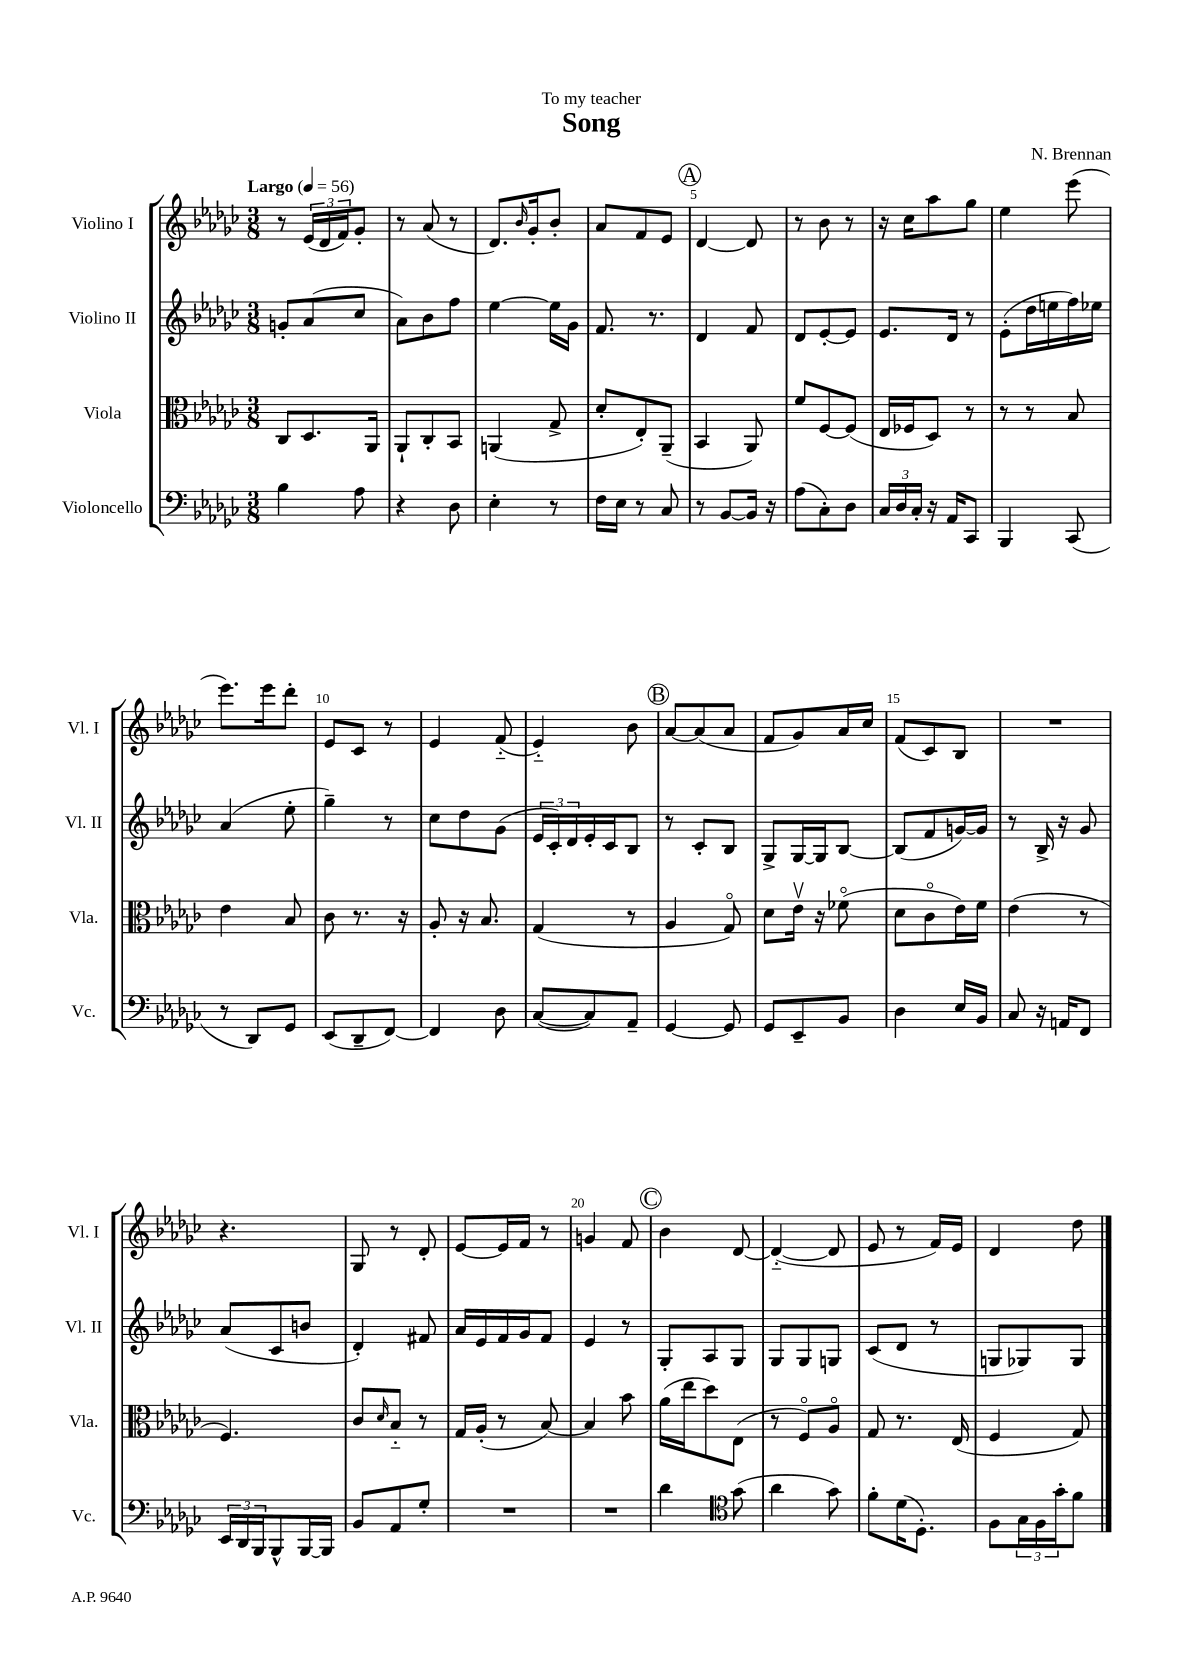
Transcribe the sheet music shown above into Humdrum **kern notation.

**kern	**kern	**kern	**kern
*part4	*part3	*part2	*part1
*staff4	*staff3	*staff2	*staff1
*I"Violoncello	*I"Viola	*I"Violino II	*I"Violino I
*I'Vc.	*I'Vla.	*I'Vl. II	*I'Vl. I
*clefF4	*clefC3	*clefG2	*clefG2
*k[b-e-a-d-g-c-]	*k[b-e-a-d-g-c-]	*k[b-e-a-d-g-c-]	*k[b-e-a-d-g-c-]
*M3/8	*M3/8	*M3/8	*M3/8
*MM56	*MM56	*MM56	*MM56
=1	=1	=1	=1
!	!	!	!LO:TX:a:B:t=Largo
4B-\	8C-/L	8gn'/L	8r
.	8.D-/	(8a-/	(24e-/LL
.	.	.	24d-/
.	.	.	24f/J)
8A-\	.	8cc-/J	8g-'/J
.	16AA-/Jk	.	.
=2	=2	=2	=2
4r	8AA-`/L	8a-\L)	8r
.	8C-'/	8b-\	(8a-/
8D-\	8BB-/J	8ff\J	8r
=3	=3	=3	=3
4E-'\	(4AAn/	[4ee-\	8.d-/L)
.	.	.	16qqb-/
.	.	.	16g-'/k
8r	8G-^/	16ee-\LL]	8b-'/J
.	.	16g-\JJ	.
=4	=4	=4	=4
16F\LL	8d-'/L	8.f/	8a-/L
16E-\JJ	.	.	.
8r	8E-'/)	.	8f/
.	.	8.r	.
8C-/	(8AA-~/J	.	8e-/J
!!LO:REH:place=s1:t=A
=5	=5	=5	=5
8r	4BB-/	4d-/	[4d-/
[8BB-/L	.	.	.
16BB-/Jk]	8AA-/)	8f/	8d-/]
16r	.	.	.
=6	=6	=6	=6
(8A-\L	8f/L	8d-/L	8r
8C-'\)	[8F/	[8e-'/	8b-\
8D-\J	(8F/J]	8e-/J]	8r
=7	=7	=7	=7
24C-/LL	16E-/LL	8.e-/L	16r
24D-/	.	.	.
.	16F-X/J	.	16cc-\KL
24C-'/JJ	.	.	.
16r	8D-/J)	.	8aa-\
16AA-/KL	.	16d-/Jk	.
8CC-/J	8r	8r	8gg-\J
=8	=8	=8	=8
4BBB-/	8r	(8e-'\L	4ee-\
.	8r	16dd-\L	.
.	.	16een\	.
(8CC-/	8B-/	16ff\)	(8eee-\
.	.	16ee-X\JJ	.
!!LO:LB:g=z
=9	=9	=9	=9
8r	4e-\	(4a-/	8.eee-\L)
8DD-/L)	.	.	.
.	.	.	16eee-\k
8GG-/J	8B-/	8ee-'\	8ddd-'\J
=10	=10	=10	=10
(8EE-/L	8c-\	4gg-~\)	8e-/L
8DD-~/	8.r	.	8c-/J
[8FF/J)	.	8r	8r
.	16r	.	.
=11	=11	=11	=11
4FF/]	8A-'/	8cc-\L	4e-/
.	16r	8dd-\	.
.	8.B-/	.	.
8D-\	.	(8g-\J	(8f/
=12	=12	=12	=12
([8C-/L	(4G-/	24e-/LL	4e-/)
.	.	24c-'/)	.
.	.	24d-/	.
8C-/])	.	16e-'/	.
.	.	16c-/J	.
8AA-~/J	8r	8B-/J	8b-\
!!LO:REH:place=s1:t=B
=13	=13	=13	=13
[4GG-/	4A-/	8r	[8a-/L
.	.	8c-'/L	(8a-/]
8GG-/]	8G-/)	8B-/J	8a-/J
=14	=14	=14	=14
8GG-/L	8d-\L	8G-^/L	8f/L
8EE-~/	16e-v\Jk	[16G-/L	8g-/)
.	16r	16G-/J]	.
8BB-/J	(8f-X\	[8B-/J	16a-/L
.	.	.	16cc-/JJ
=15	=15	=15	=15
4D-\	8d-\L	(8B-/L]	(8f/L
.	8c-\	8f/	8c-/)
16E-/LL	16e-\L)	[16gn/L)	8B-/J
16BB-/JJ	16f\JJ	16g/JJ]	.
=16	=16	=16	=16
8C-/	(4e-\	8r	4.r
16r	.	16B-^/	.
16AAn/KL	.	16r	.
8FF/J	8r	8g-/	.
!!LO:LB:g=z
=17	=17	=17	=17
24EE-/LL	4.F/)	(8a-/L	4.r
24DD-/	.	.	.
24BBB-/J	.	.	.
8BBB-^^/	.	8c-/	.
[16BBB-/L	.	8bn/J	.
16BBB-/JJ]	.	.	.
=18	=18	=18	=18
8BB-/L	8c-/L	4d-'/)	8G-/
.	16qqd-/	.	.
8AA-/	8B-/J	.	8r
8G-'/J	8r	8f#X/	8d-'/
=19	=19	=19	=19
4.r	16G-/LL	16a-/LL	[8e-/L
.	(16A-'/JJ	16e-/	.
.	8r	16f/	16e-/L]
.	.	16g-/J	16f/JJ
.	[8B-/)	8f/J	8r
=20	=20	=20	=20
4.r	4B-/]	4e-/	4gn/
.	8b-\	8r	8f/
!!LO:REH:place=s1:t=C
=21	=21	=21	=21
4d-\	(16a-\LL	8G-'/L	4b-\
.	16ee-\J	.	.
.	8dd-\)	8A-/	.
*clefC4	*	*	*
(8g-\	(8E-\J	8G-/J	[8d-/
=22	=22	=22	=22
4a-\	8r	8G-/L	(4d-/_
.	8F/L)	8G-/	.
8g-\)	8A-/J	8Gn/J	8d-/]
=23	=23	=23	=23
8f'\L	8G-/	(8c-/L	8e-/
(16d-\K	8.r	8d-/J	8r
8.D-'\J)	.	.	.
.	.	8r	16f/LL)
.	(16E-/	.	16e-/JJ
=24	=24	=24	=24
8F\L	4F/	8Gn/L	4d-/
24G-\L	.	8G-X/)	.
24F\	.	.	.
24g-'\J	.	.	.
8f\J	8G-/)	8G-/J	8dd-\
==	==	==	==
*-	*-	*-	*-
